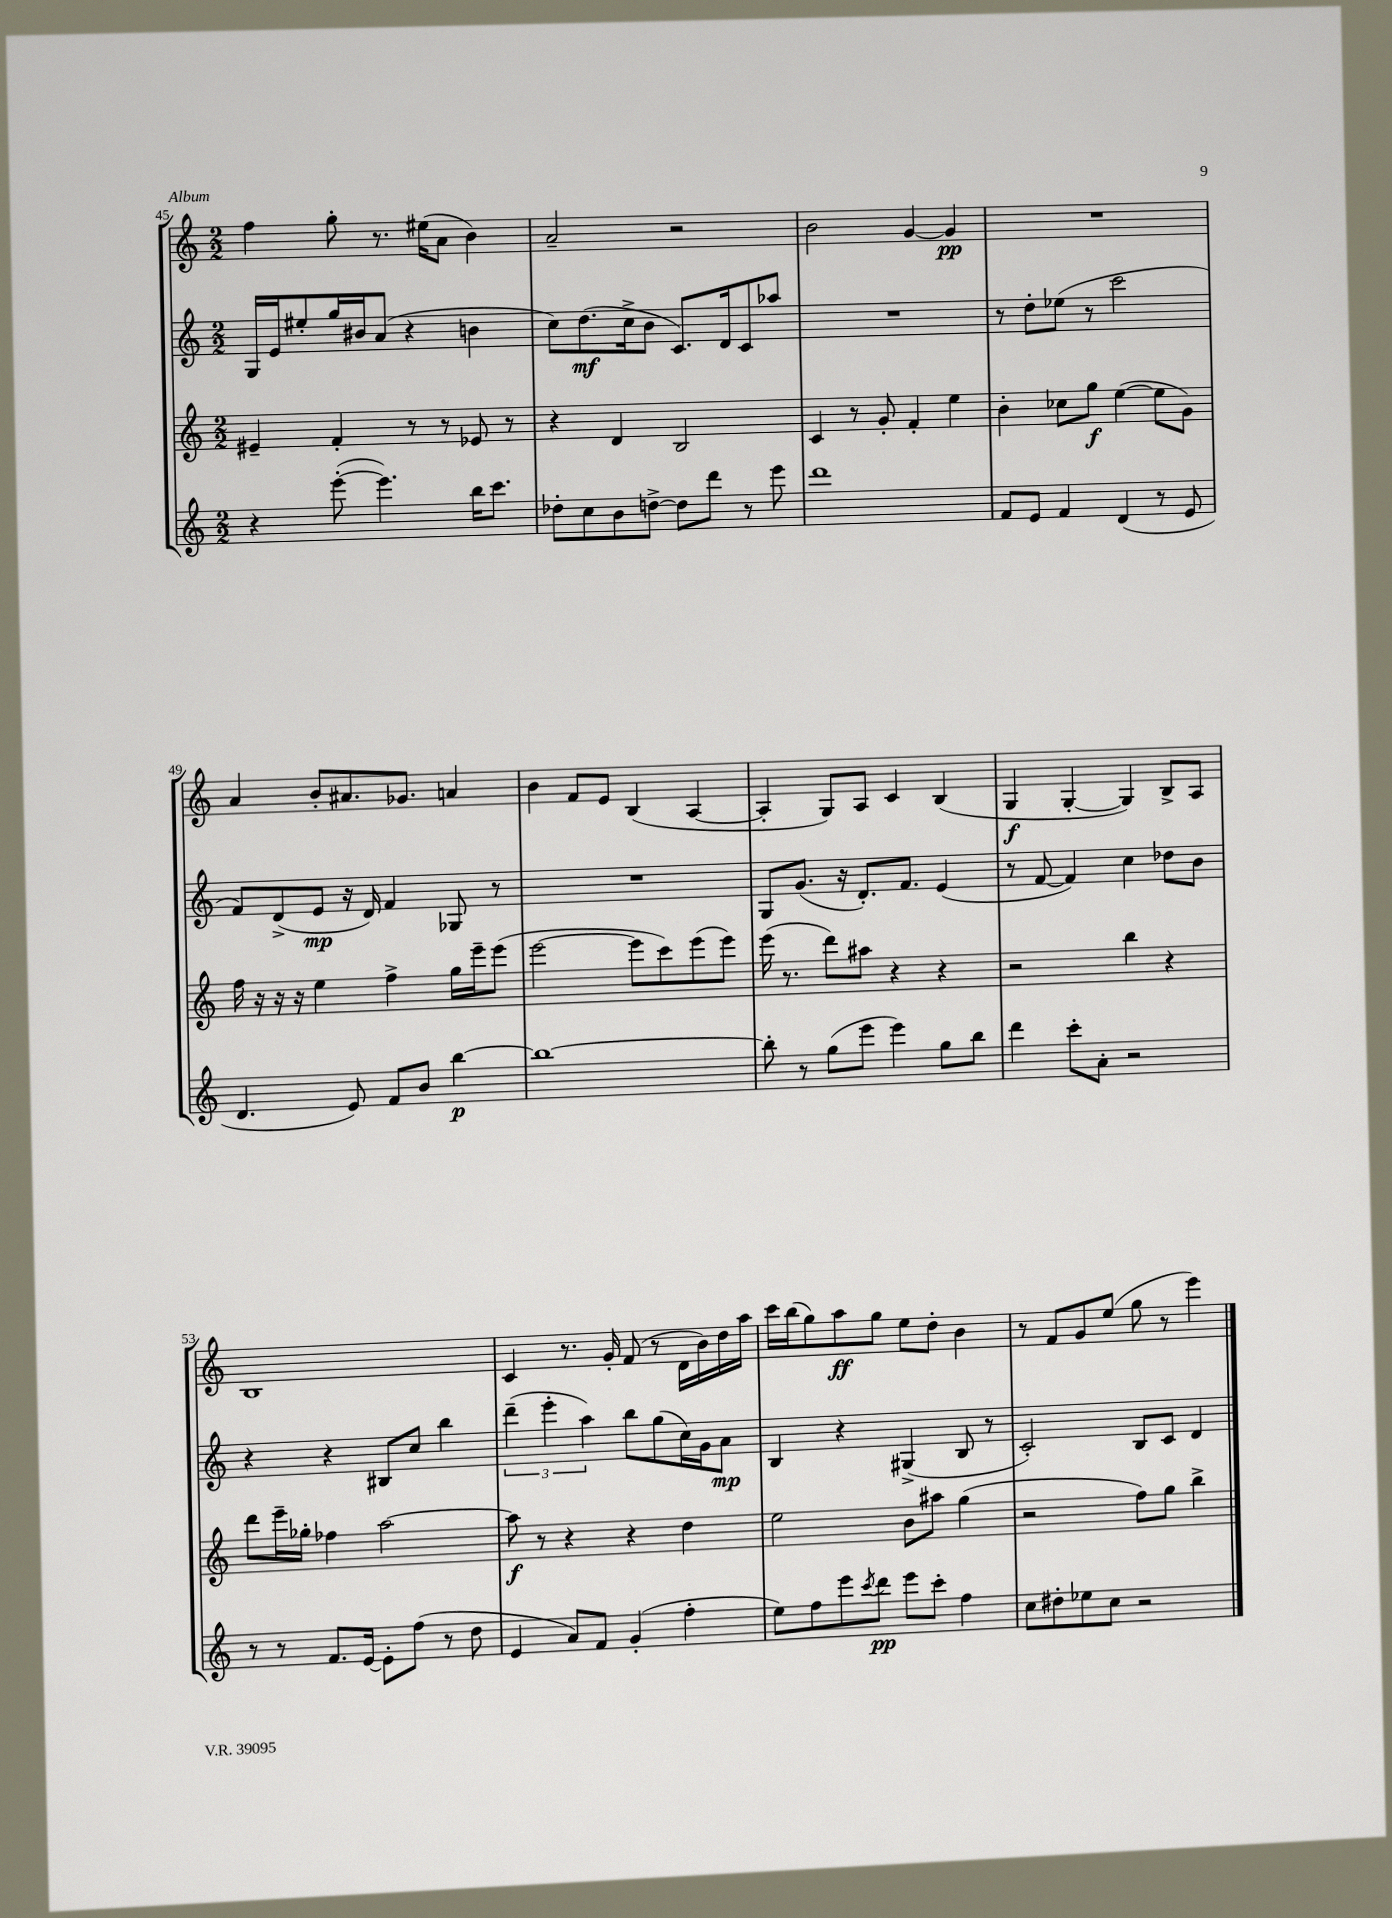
<<
\new StaffGroup <<
\new Staff = "s0" {
    \clef treble \key c \major \numericTimeSignature \time 2/2
    f''4 g''8-. r8. eis''16( a'8 b'4) |
    a'2-- r2 |
    b'2 g'4~ g'4\pp |
    R1 |
    a'4 b'8-. ais'8. ges'8. a'4 |
    b'4 f'8 e'8 b4( a4~ |
    a4-. g8) a8 c'4 b4( |
    g4\f g4~-. g4) b8-> a8 |
    b1 |
    c'4 r8. g'16-. f'8( r8 d'16 b'16) d''16 a''16 |
    c'''16 b''16( g''8) a''8\ff g''8 e''8 d''8-. b'4 |
    r8 f'8 g'8 e''8( g''8 r8 e'''4) \bar "|." |
}
\new Staff = "s1" {
    \clef treble \key c \major \numericTimeSignature \time 2/2
    g16 e'16 eis''8-. g''16 bis'16 a'8( r4 b'4 |
    c''8) d''8.\mf( c''16-> b'8 c'8.) d'16 c'8 aes''8 |
    R1 |
    r8 d''8-. ees''8( r8 c'''2 |
    f'8) d'8->( e'8\mp r16 d'16) f'4 ges8 r8 |
    R1 |
    g8 g'8.( r16 d'8.-.) f'8. e'4( |
    r8 f'8~ f'4) c''4 des''8 b'8 |
    r4 r4 bis8 c''8 b''4 |
    \tuplet 3/2 { d'''4--( e'''4-. a''4) } b''8 g''8( c''16) g'16 a'8\mp |
    b4 r4 gis4->( b8 r8 |
    c'2-.) b8 c'8 d'4 \bar "|." |
}
\new Staff = "s2" {
    \clef treble \key c \major \numericTimeSignature \time 2/2
    eis'4-- f'4-. r8 r8 ees'8 r8 |
    r4 d'4 b2 |
    c'4 r8 g'8-. f'4-. e''4 |
    b'4-. ces''8 g''8\f e''4~( e''8 g'8) |
    f''16 r16 r16 r16 e''4 f''4-> g''16 e'''16-- e'''8( |
    e'''2~ e'''8 c'''8) e'''8( e'''8) |
    e'''16( r8. d'''8) ais''8 r4 r4 |
    r2 b''4 r4 |
    d'''8 e'''16-- ges''16-. fes''4 a''2~ |
    a''8\f r8 r4 r4 d''4 |
    e''2 b'8 ais''8 g''4( |
    r2 f''8) g''8 b''4-> \bar "|." |
}
\new Staff = "s3" {
    \clef treble \key c \major \numericTimeSignature \time 2/2
    r4 e'''8~-.( e'''4.) b''16 c'''8. |
    des''8-. c''8 b'8 d''8~-> d''8 d'''8 r8 e'''8 |
    d'''1 |
    f'8 e'8 f'4 d'4( r8 e'8 |
    d'4. e'8) f'8 b'8 b''4~\p |
    b''1~ |
    b''8-. r8 g''8( e'''8 e'''4) g''8 b''8 |
    d'''4 c'''8-. a'8-. r2 |
    r8 r8 f'8. e'16~ e'8-. f''8( r8 d''8 |
    e'4 a'8) f'8 g'4-.( f''4-. |
    e''8) f''8 e'''8 \acciaccatura { c'''8 } d'''8\pp e'''8 c'''8-. f''4 |
    c''8 dis''8-. ees''8 c''8 r2 \bar "|." |
}
>>
>>
\layout { \context { \Score currentBarNumber = #45 } }
